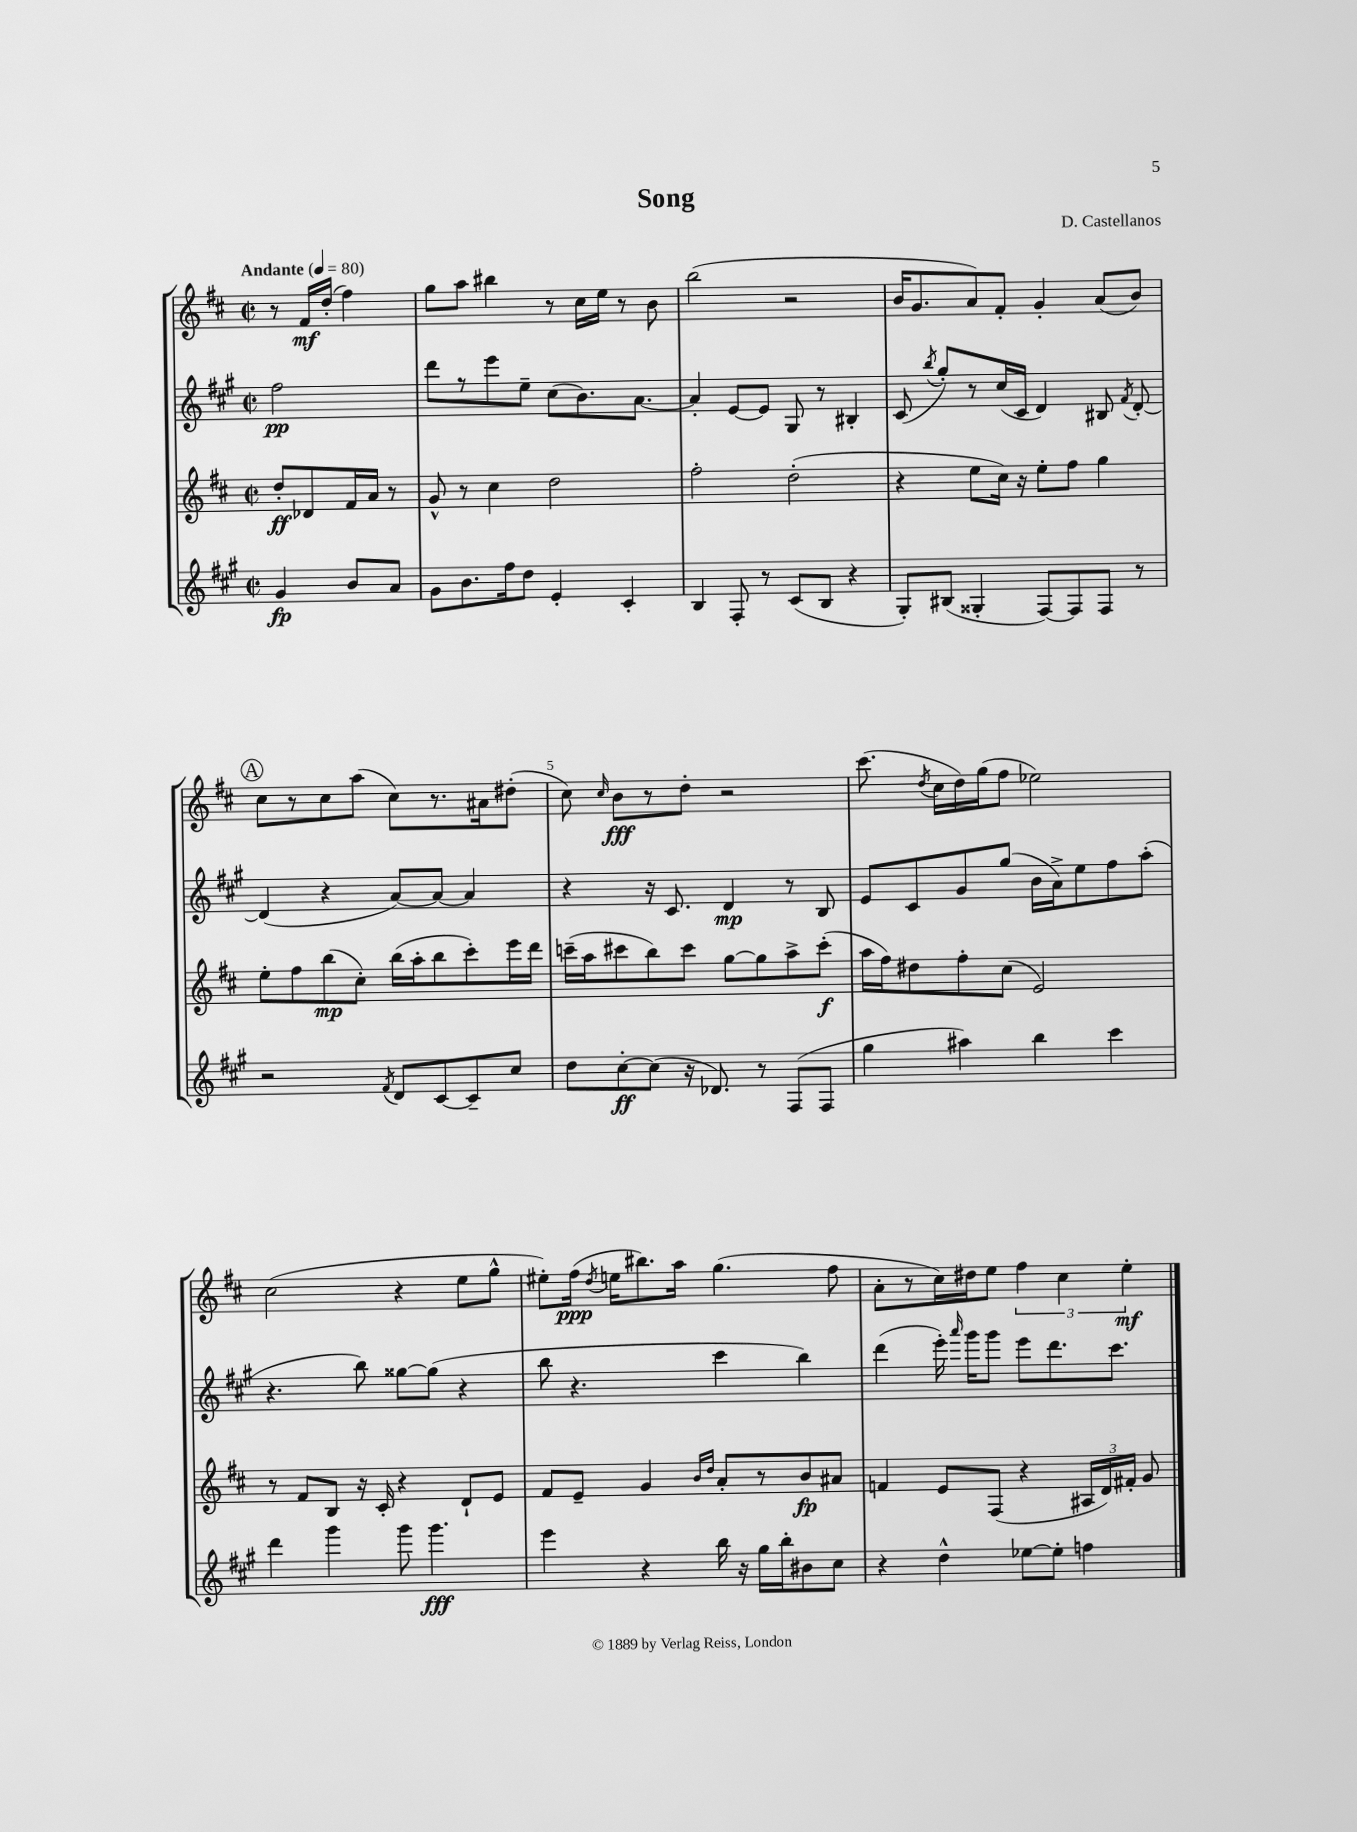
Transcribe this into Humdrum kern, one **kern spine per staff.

**kern	**kern	**kern	**kern
*staff4	*staff3	*staff2	*staff1
*clefG2	*clefG2	*clefG2	*clefG2
*k[f#c#g#]	*k[f#c#]	*k[f#c#g#]	*k[f#c#]
*M2/2	*M2/2	*M2/2	*M2/2
*met(c|)	*met(c|)	*met(c|)	*met(c|)
*MM80	*MM80	*MM80	*MM80
4g#	8dd'	2ff#	8r
.	8d-	.	16f#
.	.	.	(16dd'
8b	16f#	.	4ff#)
.	16a	.	.
8a	8r	.	.
=	=	=	=
8g#	8g^^	8ddd	8gg
8.b	8r	8r	8aa
.	4cc#	8eee	4bb#
16ff#	.	.	.
8dd	.	8ee~	.
4e'	2dd	(8cc#	8r
.	.	8.b)	16cc#
.	.	.	16ee
4c#'	.	.	8r
.	.	[8.a	.
.	.	.	8b
=	=	=	=
4B	2ff#'	4a']	(2bb
8F#'	.	[8e	.
8r	.	8e]	.
(8c#	(2dd'	8G#	2r
8B	.	8r	.
4r	.	4B#'	.
=	=	=	=
8G#')	4r	(8c#	16b
.	.	.	8.g
.	.	8qbb	.
(8B#	.	8gg#')	.
4G##'	8ee	8r	8a)
.	16cc#)	(16cc#	8f#'
.	16r	16c#	.
[8F#)	8ee'	4d)	4g'
8F#]	8ff#	.	.
8F#	4gg	8B#	(8a
.	.	8qf#	.
8r	.	[8d'	8b)
=	=	=	=
2r	8ee'	(4d]	8cc#
.	8ff#	.	8r
.	(8bb	4r	8cc#
.	8cc#')	.	(8aa
8qf#	.	.	.
8d	(16bb	[8a)	8cc#)
.	16aa'	.	.
[8c#	8bb	8a_	8.r
8c#~]	8ccc#')	4a]	.
.	.	.	16a#
8cc#	16eee	.	(8dd#'
.	16ddd	.	.
=	=	=	=
8dd	(16ccc~	4r	8cc#)
.	16aa	.	.
.	.	.	16qqcc#
[8cc#'	8ccc#	.	8b
(8cc#]	8bb)	16r	8r
.	.	8.c#	.
16r	8ccc#	.	8dd'
8.d-)	.	.	.
.	[8gg	4d	2r
8r	8gg]	.	.
(8F#	8aa^	8r	.
8F#	(8ccc#'	8B	.
=	=	=	=
4gg#	16aa	8e	(8.ccc#
.	16ff#)	.	.
.	8dd#	8c#	.
.	.	.	8qdd
.	.	.	16cc#
4aa#)	8ff#'	8g#	16dd)
.	.	.	(16gg
.	(8cc#	(8gg#	8ff#
4bb	2e)	16b	2ee-)
.	.	16a^)	.
.	.	8ee	.
4ccc#	.	8ff#	.
.	.	(8aa'	.
=	=	=	=
4ddd	8r	4.r	(2cc#
.	8f#	.	.
4ggg#	8B	.	.
.	16r	8bb)	.
.	16c#'	.	.
8ggg#	4r	[8gg##	4r
4.ggg#	.	(8gg##]	.
.	8d`	4r	8ee
.	8e	.	8gg^^
=	=	=	=
4eee	8f#	8bb	8ee#')
.	8e~	4.r	(16ff#
.	.	.	8qdd
.	.	.	16ee
4r	4g	.	8.bb#)
.	.	.	16aa
.	16qqb	.	.
.	16qqdd	.	.
16bb	8a'	4ccc#	(4.gg
16r	.	.	.
16gg#	8r	.	.
16bb'	.	.	.
8b#	8b	4bb)	.
8cc#	8a#	.	8ff#
=	=	=	=
4r	4f	(4ddd	8a'
.	.	.	8r
4dd^^	8e	16eee')	16cc#)
.	.	16qqaaa	.
.	.	16ggg#	16dd#
.	(8F#	8ggg#	8ee
[8ee-	4r	8eee	6ff#
8ee-']	.	8.ddd	.
.	.	.	6cc#
4ff	24A#	.	.
.	24d)	.	.
.	.	8.ccc#	.
.	24f#'	.	6ee'
.	8g	.	.
==	==	==	==
*-	*-	*-	*-
